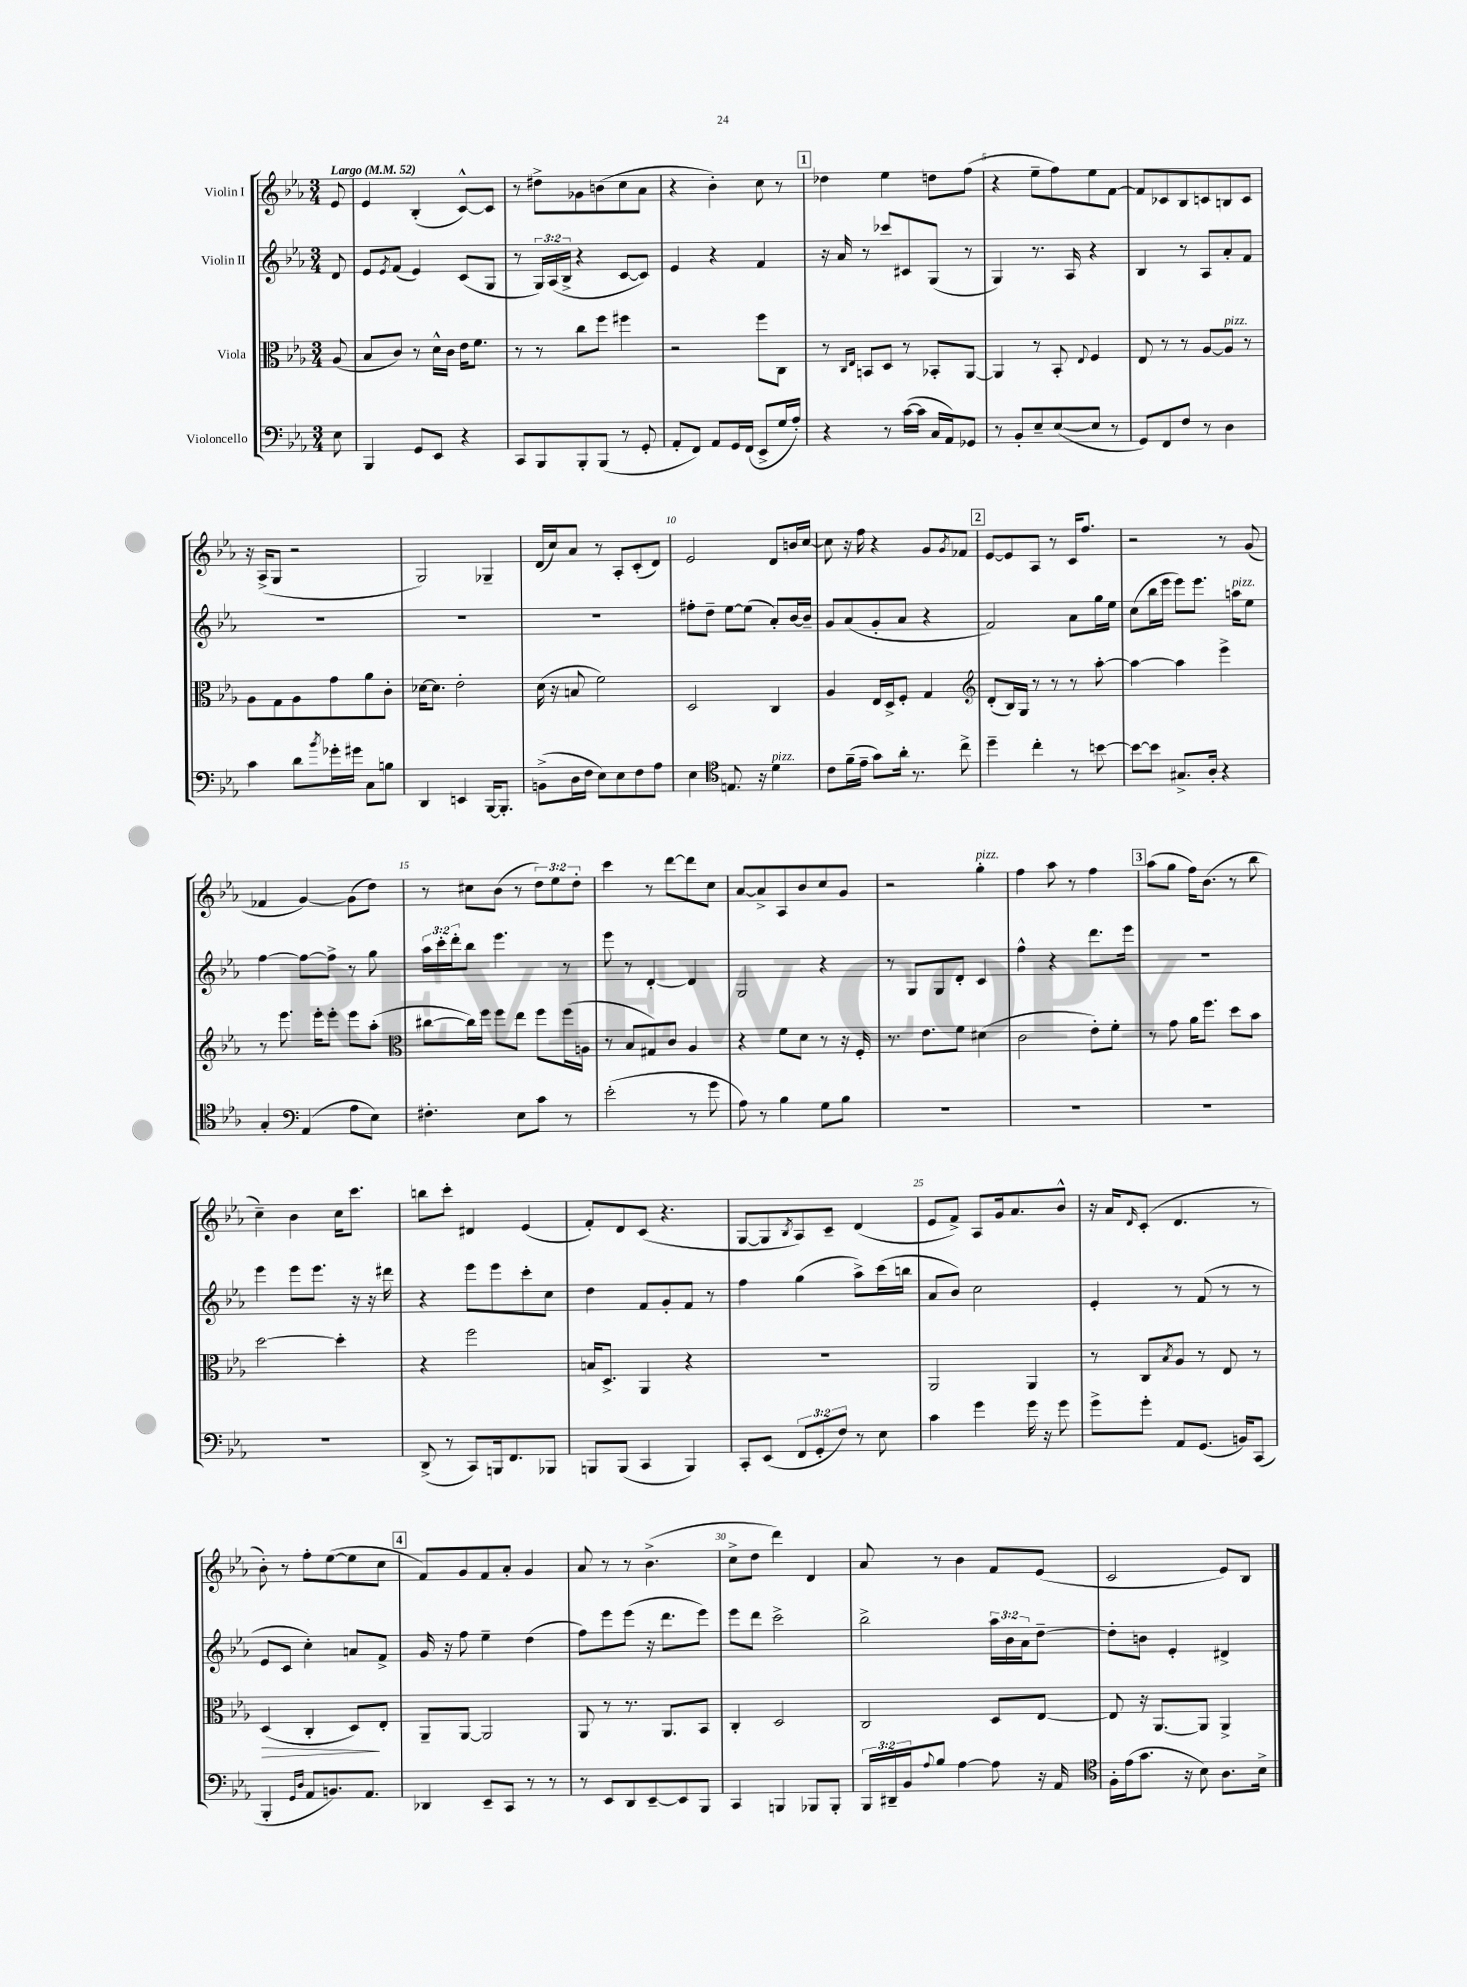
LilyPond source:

<<
\new StaffGroup <<
\new Staff = "s0" \with { instrumentName = "Violin I" } {
    \clef treble \key ees \major \numericTimeSignature \time 3/4 \override Staff.TupletNumber.text = #tuplet-number::calc-fraction-text \partial 8 \tempo "Largo" 4 = 52
    ees'8 |
    ees'4 bes4-.( c'8~-^) c'8 |
    r8 dis''8-> ges'8 b'8( c''8 aes'8 |
    r4 bes'4-.) c''8 r8 |
    \mark \markup { \box "1" } des''4 ees''4 d''8 f''8( |
    r4 ees''8-- f''8) ees''8 f'8~ |
    f'8 ces'8 bes8 c'8 b8 c'8 |
    r16 aes16->( g8 r2 |
    g2) ges4-- |
    d'16( c''16) aes'8 r8 aes8-. c'8-.( d'8) |
    ees'2 d'8 b'16 c''16~ |
    c''8 r16 f''16 r4 g'8 \acciaccatura { g'8 } fes'8 |
    \mark \markup { \box "2" } ees'8~ ees'8 aes8 r8 c'16 f''8. |
    r2 r8 g'8( |
    fes'4 g'4~) g'8( d''8) |
    r8 cis''8 bes'8( r8 \tuplet 3/2 { d''8) ees''8 d''8-. } |
    c'''4 r8 d'''8~ d'''8 c''8 |
    aes'8~ aes'8-> aes8 bes'8 c''8 g'8 |
    r2 g''4-.^\markup { \italic "pizz." } |
    f''4 aes''8 r8 f''4 |
    \mark \markup { \box "3" } aes''8( g''8 f''16) bes'8.( r8 bes''8 |
    c''4--) bes'4 c''16 c'''8. |
    b''8 c'''8-. dis'4 ees'4( |
    f'8-.) d'8 c'8( r4. |
    g8~ g8 \acciaccatura { bes8 } aes8) c'8-- d'4( |
    ees'8 f'8->) aes8 g'16 aes'8. bes'8-^ |
    r16 aes'16 \grace { d'16 } c'8-.( d'4. r8 |
    bes'8-.) r8 f''8-. ees''8~( ees''8 c''8 |
    \mark \markup { \box "4" } f'8) g'8 f'8 aes'8-. g'4 |
    aes'8 r8 r8 bes'4.->( |
    c''8-> d''8 d'''4) d'4 |
    aes'8 r8 bes'4 f'8 ees'8( |
    c'2 ees'8) bes8 \bar "|." |
}
\new Staff = "s1" \with { instrumentName = "Violin II" } {
    \clef treble \key ees \major \numericTimeSignature \time 3/4 \override Staff.TupletNumber.text = #tuplet-number::calc-fraction-text \partial 8
    d'8 |
    ees'8 \acciaccatura { ees'8 } f'8( ees'4) c'8( g8 |
    r8 \tuplet 3/2 { g16) aes16( bes16-> } r4 c'8~ c'8) |
    ees'4 r4 f'4 |
    \mark \markup { \box "1" } r16 aes'16 r8 ces'''8 cis'8 g8( r8 |
    g4) r8. aes16 r4 |
    bes4 r8 aes8 aes'8-. f'8 |
    R2. |
    R2. |
    R2. |
    fis''8-. d''8-- ees''8~ ees''8( aes'8-.) bes'16~ bes'16-- |
    g'8 aes'8( g'8-. aes'8 r4 |
    \mark \markup { \box "2" } f'2) aes'8 g''16 ees''16 |
    c''8( bes''16 ees'''16 ees'''8) ees'''8. a''16^\markup { \italic "pizz." } ees''8 |
    f''4~ f''8~ f''8-> r8 g''8 |
    \tuplet 3/2 { aes''16 c'''16-. d'''16-. } bes''8 ees'''4. r8 |
    ees'''8 r8 d'4~-. d'4 |
    g2 r4 |
    r8 g8 g8 d'8-. c'4 |
    f''4-^ r4 d'''8. ees'''16 |
    \mark \markup { \box "3" } R2. |
    ees'''4 ees'''8 ees'''8. r16 r16 dis'''16 |
    r4 ees'''8 ees'''8 c'''8-. c''8 |
    d''4 f'8 g'8-. f'8 r8 |
    f''4 g''4( aes''8->) c'''16( b''16 |
    aes'8 bes'8) c''2 |
    ees'4-. r8 f'8( r8 r8 |
    ees'8 c'8 c''4-.) a'8 f'8-> |
    \mark \markup { \box "4" } g'16 r16 f''8 ees''4-- d''4( |
    f''8) ees'''8 ees'''8( r16 d'''8. ees'''8) |
    ees'''8 d'''8 c'''2-> |
    bes''2-> \tuplet 3/2 { aes''16 bes'16 aes'16 } d''8~-- |
    d''8-. b'8 ees'4-. dis'4-> \bar "|." |
}
\new Staff = "s2" \with { instrumentName = "Viola" } {
    \clef alto \key ees \major \numericTimeSignature \time 3/4 \partial 8
    aes8( |
    bes8 c'8) r8 d'16-^ c'16 ees'16 f'8. |
    r8 r8 c''8 f''8 fis''4 |
    r2 f''8 c8 |
    \mark \markup { \box "1" } r8 \grace { c16 ees16 } b,8 d8 r8 bes,8-. aes,8~ |
    aes,4 r8 bes,8-. \appoggiatura { ees8 } f4 |
    ees8 r8 r8 aes8~ aes8^\markup { \italic "pizz." } r8 |
    aes8 g8 aes8 g'8 aes'8 c'8-. |
    des'16~ des'8. ees'2-. |
    d'16( r16 b8 f'2) |
    d2 c4 |
    aes4 ees16 d16-> f8-. g4 |
    \mark \markup { \box "2" } \clef treble d'8-.( bes16) g16 r8 r8 r8 aes''8~-. |
    aes''4~ aes''4 ees'''4-> |
    r8 ees'''8. ees'''16-. ees'''8-. ees'''8 aes''8-.( |
    \clef alto cis''8~ cis''16) f''16 f''8 ees''8 f''8 f''16( a16 |
    r8 bes8 gis8) c'8 aes4 |
    r4 f'8 d'8 r8 r16 f16-. |
    r8. ees'8. f'8 dis'4( |
    c'2 ees'8-.) f'8-. |
    \mark \markup { \box "3" } r8 g'8 aes'16 f''8. d''8 bes'8 |
    d''2~ d''4-. |
    r4 f''2 |
    b16 d8.-> aes,4 r4 |
    R2. |
    aes,2 aes,4 |
    r8 c8 \acciaccatura { bes8 } aes8 r8 ees8 r8 |
    d4\>( c4-. d8\!) ees8-. |
    \mark \markup { \box "4" } aes,8-- aes,8~ aes,2 |
    aes,8 r8 r8. aes,8. bes,8 |
    c4-. d2 |
    c2 d8 ees8~ |
    ees8 r16 aes,8.~ aes,8 aes,4-> \bar "|." |
}
\new Staff = "s3" \with { instrumentName = "Violoncello" } {
    \clef bass \key ees \major \numericTimeSignature \time 3/4 \override Staff.TupletNumber.text = #tuplet-number::calc-fraction-text \partial 8
    ees8 |
    bes,,4 g,8 ees,8 r4 |
    c,8 bes,,8 bes,,8-. bes,,8( r8 g,8-. |
    aes,8-. f,8) aes,8 g,16 f,16( ees,8-> g16 aes16-.) |
    \mark \markup { \box "1" } r4 r8 c'16~( c'16 c16 aes,16) ges,8 |
    r8 bes,8-. ees8-- ees8~( ees8 r8 |
    g,8) f,8 f8 r8 d4 |
    c'4 d'8 \acciaccatura { bes'8 } ges'16-. gis'16 c8 b8 |
    d,4 e,4 bes,,16~ bes,,8.-. |
    b,8->( d16 f16 ees8) ees8 f8 aes8 |
    ees4 \clef tenor e8. r16 d'4^\markup { \italic "pizz." } |
    c'8 f'16--( ees'16-- g'8) aes'16-. r8. c''8-> |
    \mark \markup { \box "2" } d''4-- c''4-. r8 b'8~ |
    b'8~ b'8 gis8.-> aes16-. r4 |
    g4-. \clef bass aes,4( aes8 ees8) |
    fis4.-. ees8 c'8 r8 |
    ees'2-.( r8 g'8 |
    aes8) r8 bes4 g8 bes8 |
    R2. |
    R2. |
    \mark \markup { \box "3" } R2. |
    R2. |
    d,8->( r8 c,8) b,,16 f,8. bes,,8 |
    b,,8 b,,8( c,4 b,,4) |
    c,8-. ees,8( \tuplet 3/2 { f,8 g,8-. f8) } r8 ees8 |
    c'4 g'4 g'16 r16 g'8 |
    g'8-> g'8-. aes,8 g,8.( b,16) c,8( |
    bes,,4-. \grace { g,16 d16 } aes,8 b,8.) aes,8. |
    \mark \markup { \box "4" } des,4 ees,8-- c,8 r8 r8 |
    r8 ees,8 d,8 ees,8~-- ees,8 bes,,8 |
    c,4 b,,4 bes,,8 bes,,8-. |
    \tuplet 3/2 { bes,,16 dis,16-- bes,16 } \appoggiatura { aes8 } bes8 aes4~ aes8 r16 aes,16 |
    \clef tenor f16-. ees'16( g'8. r16 bes8) aes8. bes16-> \bar "|." |
}
>>
>>
\layout { \context { \Score \override BarNumber.break-visibility = ##(#f #t #t) barNumberVisibility = #(every-nth-bar-number-visible 5) } }
